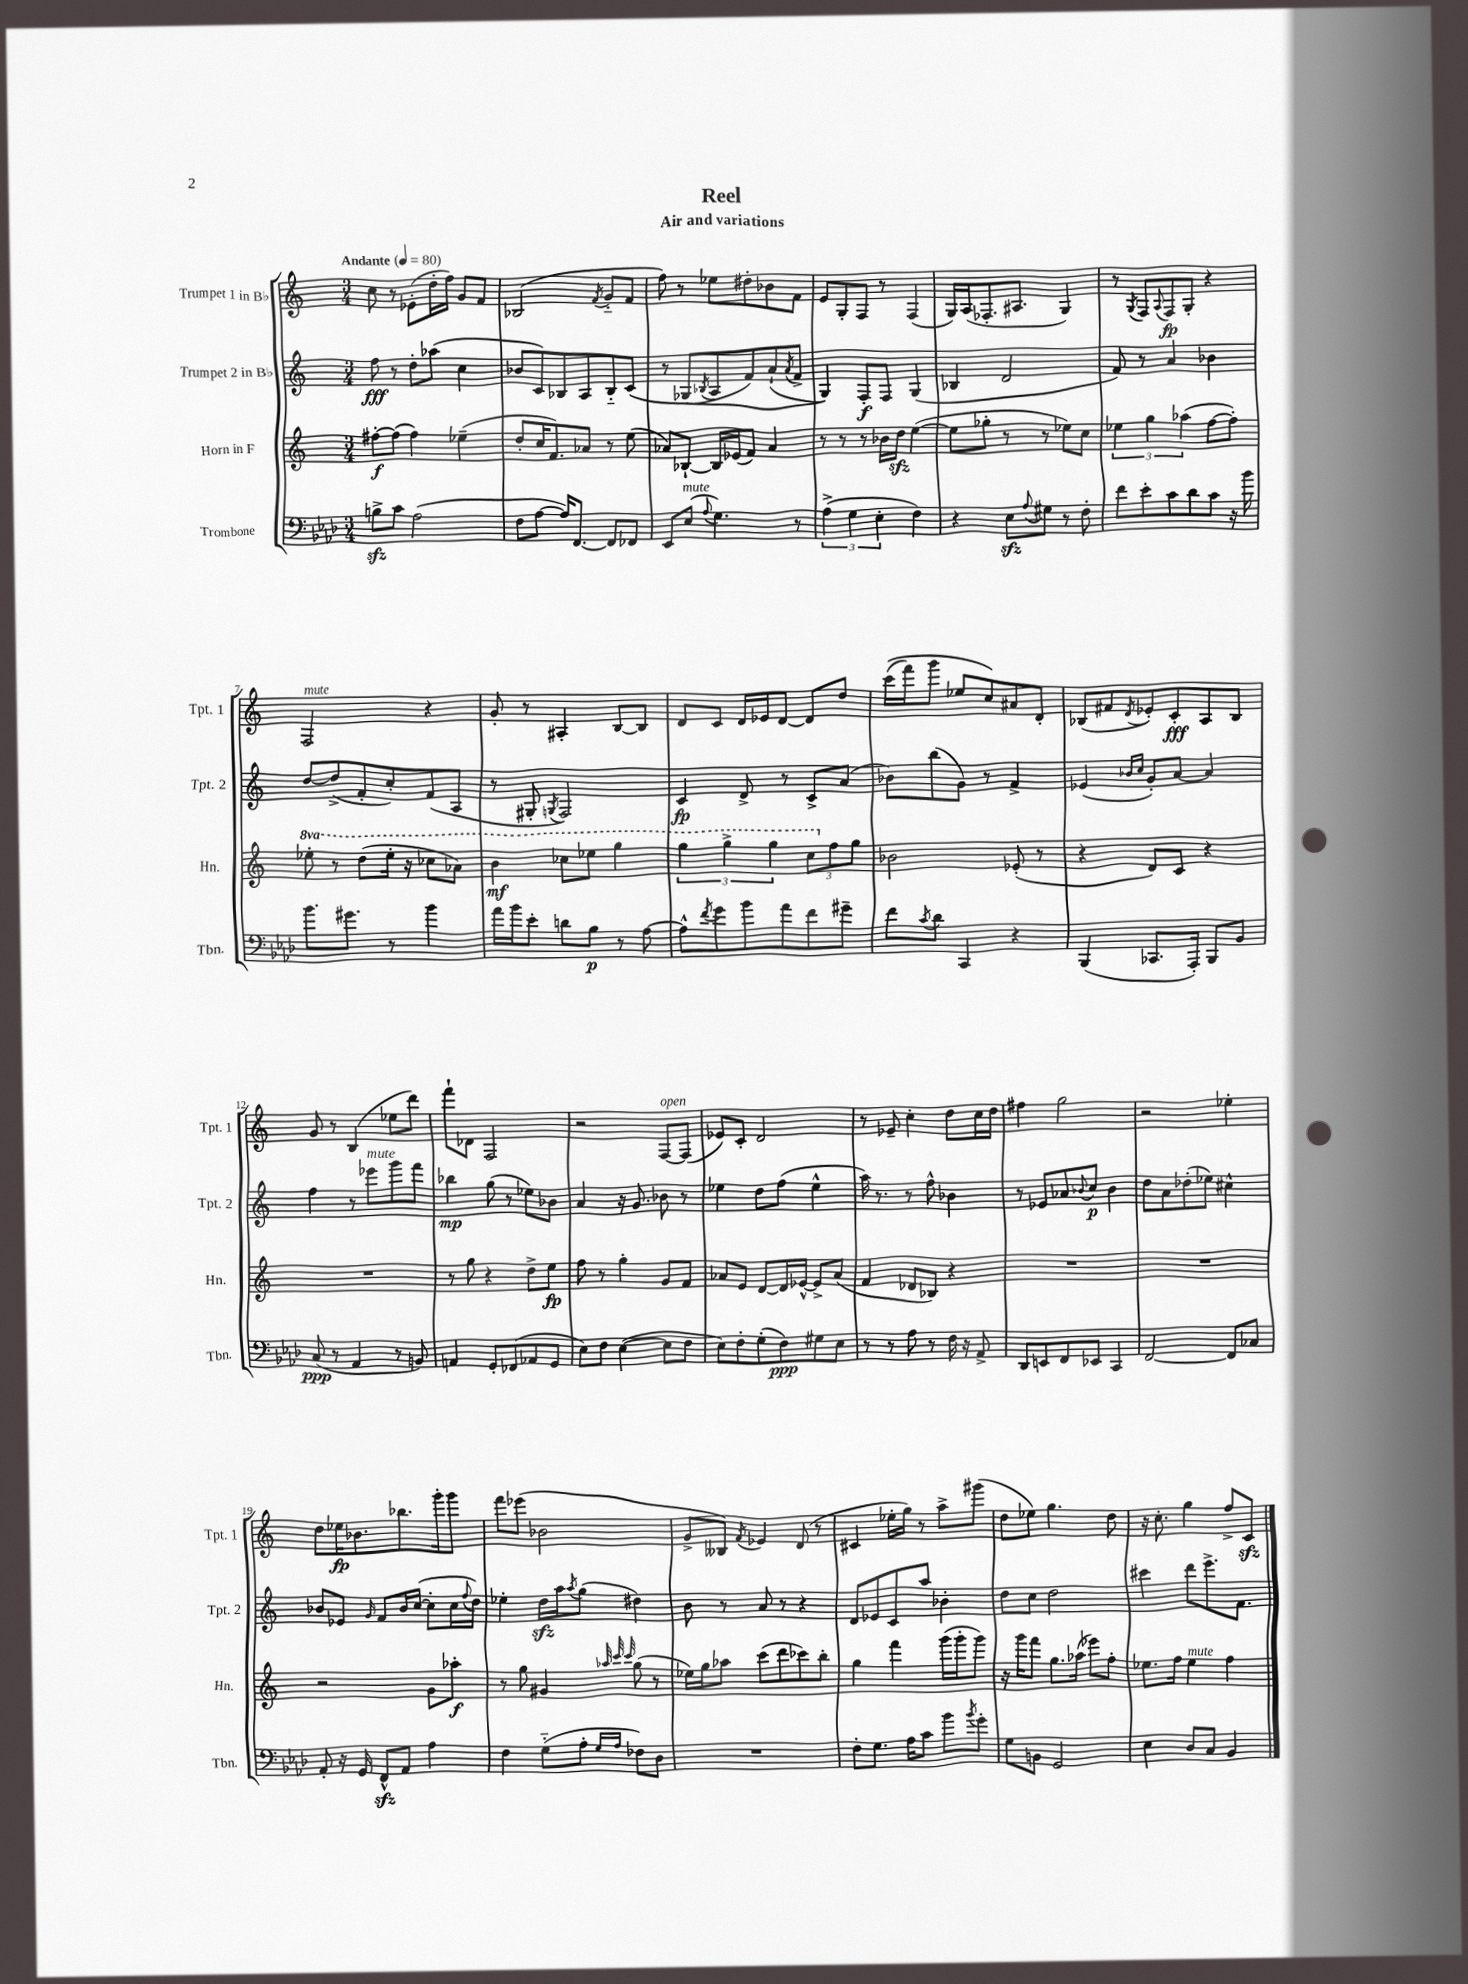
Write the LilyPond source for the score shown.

\header { title = "Reel" subtitle = "Air and variations" }
<<
\new StaffGroup <<
\new Staff = "s0" \with { instrumentName = "Trumpet 1 in Bb" shortInstrumentName = "Tpt. 1" } {
    \clef treble \key c \major \numericTimeSignature \time 3/4 \tempo "Andante" 4 = 80
    c''8 r8 ees'8-.( d''16-. f''16) g'8 f'8 |
    bes2( \acciaccatura { f'8 } g'8-_ f'8 |
    f''8) r8 ees''8 dis''8-. bes'8 f'8 |
    e'8 g8-. f8 r8 f4( |
    g16) a16( fes8.-. ais8. g4) |
    r8 \acciaccatura { g8 } f8 \appoggiatura { a8 } f8\fp g8-. r4 |
    f2^\markup { \italic "mute" } r4 |
    g'8-. r8 ais4-. b8~ b8 |
    d'8 c'8 d'16 ees'16 d'8~ d'8 d''8 |
    c'''16(\( f'''16) g'''8 ees''8 c''8\) ais'8 d'8-. |
    bes8( fis'8 \acciaccatura { d'8 } ees'8-.) c'8-.\fff a8 bes8 |
    g'8 r8 b4( ees''8 d'''8) |
    f'''8-! des'8 f2 |
    r2 f8~^\markup { \italic "open" } f8( |
    ees'8) c'8-. d'2 |
    r8 ees'8-- c''4-. d''8 c''16 d''16 |
    fis''4 g''2 |
    r2 ees''4-. |
    d''8 ees''16\fp bes'8. bes''8. g'''16-. g'''8 |
    f'''8 ees'''8( bes'2 |
    g'8-> beses8) \acciaccatura { f'8 } ees'4 d'8( r8 |
    cis'4 ees''16-. g''16) r8 a''8-> gis'''8( |
    d''8 ees''8) g''4. d''8 |
    r16 c''8.-. g''4 f''8-> c'8\sfz \bar "|." |
}
\new Staff = "s1" \with { instrumentName = "Trumpet 2 in Bb" shortInstrumentName = "Tpt. 2" } {
    \clef treble \key c \major \numericTimeSignature \time 3/4
    f''8\fff r8 d''8-. aes''8( c''4 |
    bes'8 c'8) bes8 a8 bes8-_ c'8\( |
    r8 ges8( \acciaccatura { bes8 } a8 f'8) a'8-!( \acciaccatura { a'8 } f'8-> |
    g4)\) f8-.\f f8 g4( |
    bes4 d'2 |
    f'8) r8 a'4 bes'4 |
    d''8~ d''8->( f'8-. c''8-.) f'8( a8 |
    r8 gis8-. \acciaccatura { g8 } f2) |
    c'4\fp d'8-> r8 c'8-> a'8( |
    bes'8) b''8( g'8) r8 f'4-> |
    ees'4( \grace { bes'16 c''16 } g'8-.) a'8~ a'4 |
    f''4 r8 ees'''8^\markup { \italic "mute" } g'''8 f'''8 |
    bes''4\mp g''8( r8 ees''8) bes'8 |
    a'4 r16 g'8. bes'8 r8 |
    ees''4 d''8 f''8( ees''4-^ |
    a''16) r8. r8 f''8-^ bes'4 |
    r8 ees'8 aes'8 \appoggiatura { bes'8 } c''8\p bes'4 |
    d''8 a'8 des''8-.( ees''8) cis''4-^ |
    bes'8 ees'8 \grace { g'16 } f'8 bes'16 c''16~( c''8-. c''16 \appoggiatura { f''8 } d''16) |
    ees''4-. d''16\sfz a''16 \acciaccatura { a''8 } g''8( dis''4) |
    b'8 r8 a'8 r8 r4 |
    d'8 ees'8 c'8 a''8 bes'4-. |
    d''8 c''8 d''2 |
    cis'''4 d'''8 e'''8.-> f'8. \bar "|." |
}
\new Staff = "s2" \with { instrumentName = "Horn in F" shortInstrumentName = "Hn." } {
    \clef treble \key c \major \numericTimeSignature \time 3/4 \set Staff.ottavationMarkups = #ottavation-simple-ordinals
    fis''8~-.\f fis''8( fis''4) ees''4--( |
    d''8-. c''16 f'8.) aes'8 r8 e''8( |
    aes'8) bes8~-! bes16 ees'16( f'8) aes'4 |
    r8 r8 r8 bes'16 d''16\sfz e''4~( |
    e''8 ges''8-. r8 r8 ees''8) c''8 |
    \tuplet 3/2 { ees''4 g''4 aes''4( } f''8~ f''8-.) |
    \ottava #1 ees'''8-. r8 d'''8( ees'''16-. r16 ces'''8 aes''8) |
    b''4\mf ces'''8 ees'''8 g'''4 |
    \tuplet 3/2 { g'''4 g'''4-> g'''4 } \tuplet 3/2 { c'''8 \ottava #0 f''8 g''8 } |
    bes'2 ees'8-.( r8 |
    r4 d'8) c'8 r4 |
    R2. |
    r8 g''8 r4 d''8-> e''8\fp |
    f''8 r8 g''4-. g'8 f'8 |
    aes'8 e'8 d'8~ d'16 ees'16~-^ ees'8-> aes'8( |
    f'4 des'8 bes8) r4 |
    R2. |
    R2. |
    r2 g'8 aes''8-.\f |
    r8 g''8 gis'4 \grace { aes''32 c'''32 c'''32 } g''8( r8 |
    ees''16) g''16 aes''8 c'''8( d'''8 ces'''8) b''8-. |
    g''4 f'''4 g'''16( g'''16-. g'''8) |
    r16 g'''16 f'''8 g''8. aes''16( ees'''8) f''8-. |
    ees''8. f''16 ees''4^\markup { \italic "mute" } f''4 \bar "|." |
}
\new Staff = "s3" \with { instrumentName = "Trombone" shortInstrumentName = "Tbn." } {
    \clef bass \key aes \major \numericTimeSignature \time 3/4
    b8->\sfz c'8 aes2( |
    f8 aes8~ aes16) f,8.~ f,8 fes,8 |
    ees,8 ees8^\markup { \italic "mute" }( \appoggiatura { aes8 } g4.) r8 |
    \tuplet 3/2 { aes4->( g4 ees4-. } f4) |
    r4 ees8\sfz \appoggiatura { aes8 } gis8 r8 f8-. |
    f'8 ees'8-. c'8 des'8 c'8 r16 bes'16 |
    bes'8. gis'8. r8 bes'4 |
    aes'16 bes'16 ees'8-. d'8 bes8\p r8 aes8~ |
    aes8-^ \acciaccatura { f'8 } g'8 bes'8 aes'8 f'8 gis'8-- |
    f'8 \acciaccatura { c'8 } des'8 c,4 r4 |
    bes,,4( ces,8. aes,,16-.) bes,,8 bes,8 |
    c8\ppp( r8 aes,4 r8 b,8) |
    a,4 g,8-. fes,8( aes,8 g,8 |
    ees8) f8 ees4~( ees8 f8 |
    ees8) f8-. g8-.( f8\ppp) gis8 ees8 |
    r8 r8 aes8 r8 f16 r16 aes,8-> |
    des,8 e,8 f,8 ees,8 c,4 |
    f,2~ f,8 ces8 |
    aes,8-. r16 g,16 f,8-^\sfz aes,8 aes4 |
    f4 g8-_( aes8-. \grace { g16 aes16 } fes8) des8 |
    R2. |
    f8-. g8. aes16 c'8 bes'8 \acciaccatura { bes'8 } g'8-. |
    g8 b,8 g,2 |
    ees4 des8 c8 bes,4 \bar "|." |
}
>>
>>
